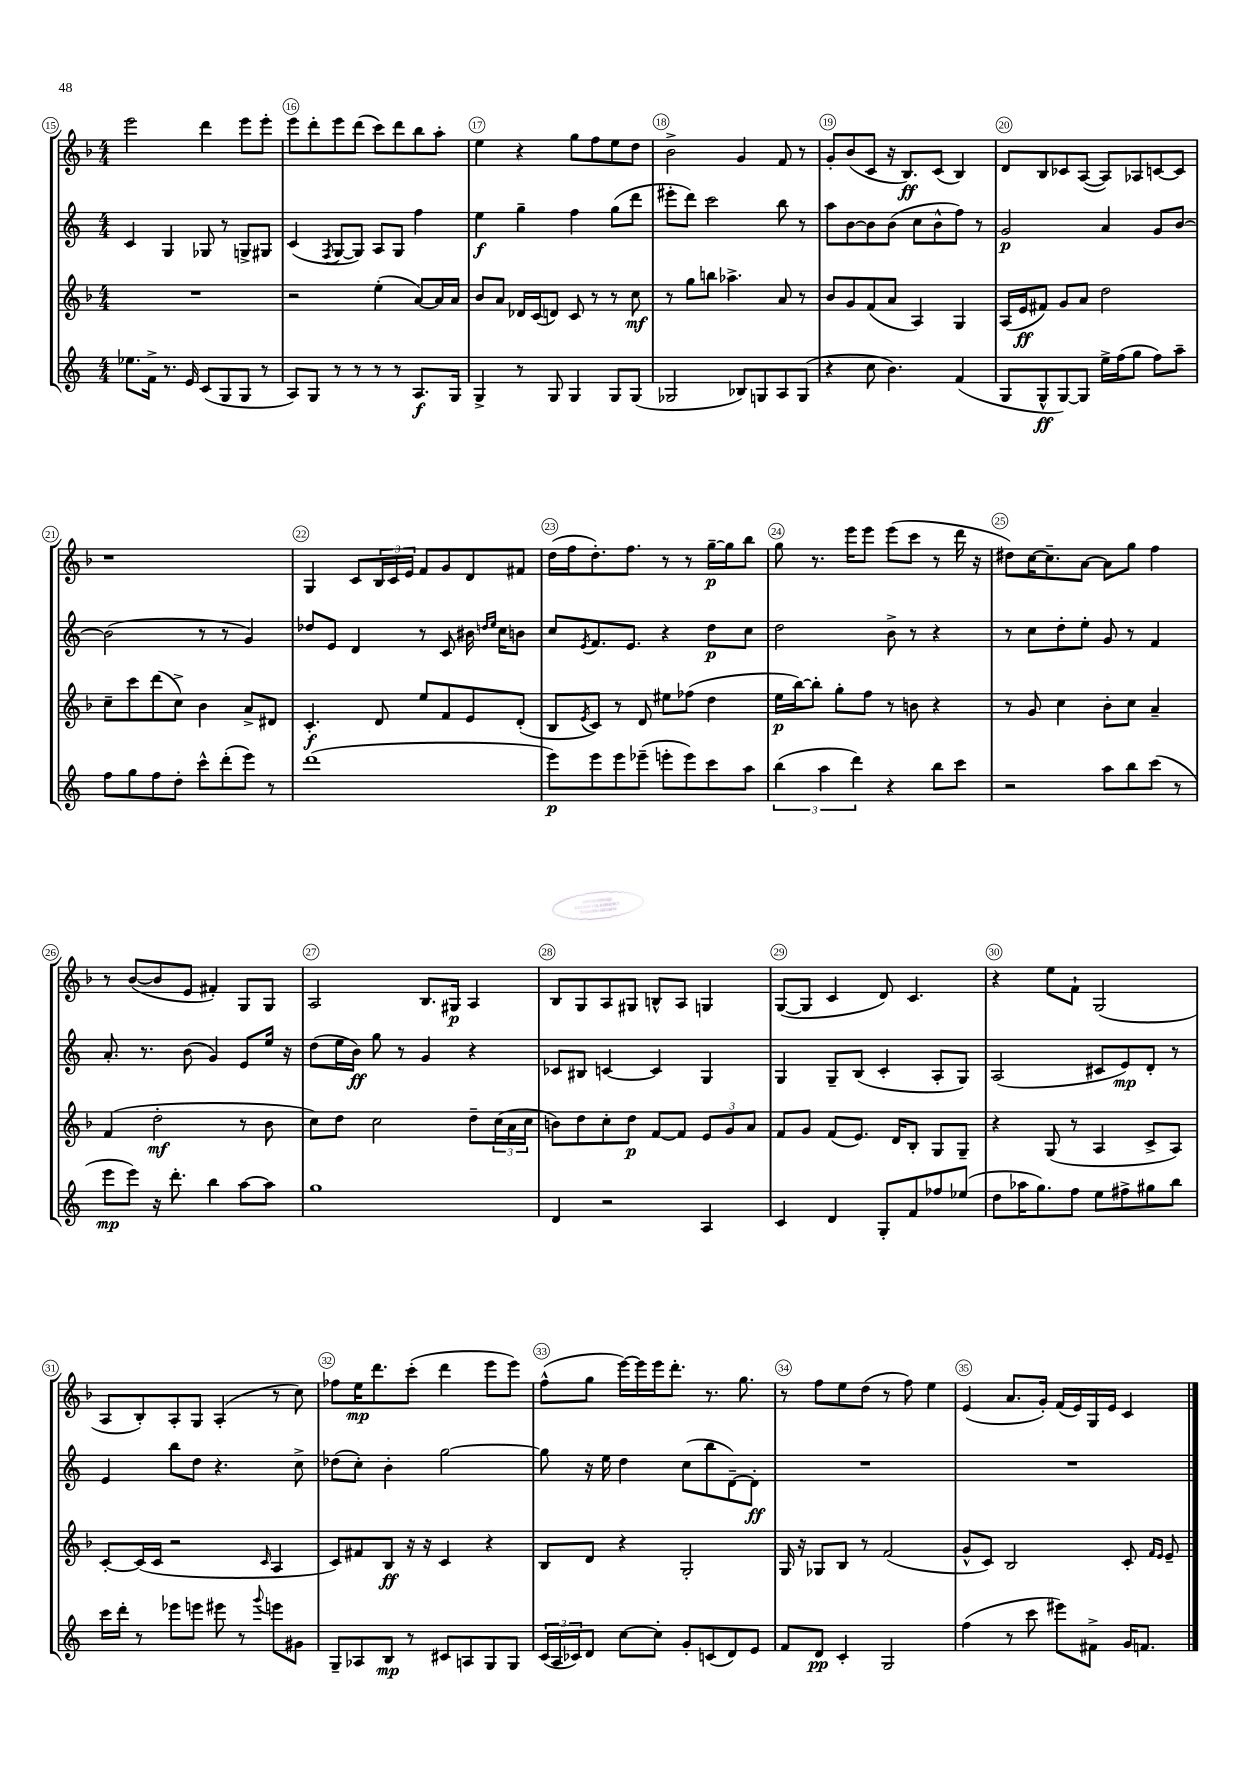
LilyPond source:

<<
\new StaffGroup <<
\new Staff = "s0" {
    \clef treble \key f \major \numericTimeSignature \time 4/4
    e'''2 d'''4 e'''8 e'''8-. |
    e'''8 d'''8-. e'''8 d'''8( c'''8) d'''8 bes''8 a''8-. |
    e''4 r4 g''8 f''8 e''8 d''8 |
    bes'2-> g'4 f'8 r8 |
    g'8-. bes'8( c'8 r16 bes8.\ff) c'8( bes4) |
    d'8 bes8 ces'8 a8~( a8) aes8 c'8~ c'8 |
    r1 |
    g4 c'8 \tuplet 3/2 { bes16 c'16 e'16 } f'8 g'8 d'8 fis'8 |
    d''16( f''16 d''8.-.) f''8. r8 r8 g''16~--\p g''16 bes''8 |
    g''8 r8. e'''16 e'''8 e'''8( c'''8 r8 d'''16 r16 |
    dis''8) c''16~ c''8.-- a'8~ a'8 g''8 f''4 |
    r8 bes'8~( bes'8 e'8 fis'4-.) g8 g8 |
    a2 bes8. gis16\p a4 |
    bes8 g8 a8 gis8 b8-^ a8 g4 |
    g8~( g8 c'4 d'8) c'4. |
    r4 e''8 f'8-! g2( |
    a8 bes8-.) a8-. g8 a4-.( r8 c''8) |
    fes''8 e''16\mp d'''8. c'''8-.( d'''4 e'''8 e'''8) |
    f''8-^( g''8 e'''16~) e'''16 e'''16 d'''8.-. r8. g''8. |
    r8 f''8 e''8 d''8( r8 f''8) e''4 |
    e'4( a'8. g'16-.) f'16( e'16) g16 e'16 c'4 \bar "|." |
}
\new Staff = "s1" {
    \clef treble \key c \major \numericTimeSignature \time 4/4
    c'4 g4 ges8 r8 g8-> gis8 |
    c'4( \acciaccatura { f8 } g8~ g8) a8 g8 f''4 |
    e''4\f g''4-- f''4 g''8( d'''8 |
    eis'''8-. d'''8) c'''2 b''8 r8 |
    a''8 b'8~ b'8 b'8( c''8 b'8-^ f''8) r8 |
    g'2\p a'4 g'8 b'8~ |
    b'2( r8 r8 g'4) |
    des''8 e'8 d'4 r8 c'8 bis'16 \grace { d''16 e''16 } c''16 b'8 |
    c''8 \acciaccatura { e'8 } f'8. e'8. r4 d''8\p c''8 |
    d''2 b'8-> r8 r4 |
    r8 c''8 d''8-. e''8-. g'8 r8 f'4 |
    a'8.-. r8. b'8( g'4) e'8 e''16 r16 |
    d''8( e''16 b'16\ff) g''8 r8 g'4 r4 |
    ces'8 bis8 c'4~ c'4 g4 |
    g4 g8-- b8( c'4-. a8-. g8) |
    a2( cis'8 e'8\mp) d'8-. r8 |
    e'4 b''8 d''8 r4. c''8-> |
    des''8( c''8-.) b'4-. g''2~ |
    g''8 r16 e''16 d''4 c''8( b''8 d'8~--) d'8-.\ff |
    R1 |
    R1 \bar "|." |
}
\new Staff = "s2" {
    \clef treble \key f \major \numericTimeSignature \time 4/4
    R1 |
    r2 e''4-.( a'8~) a'16 a'16 |
    bes'8 a'8 des'16 c'16( d'8) c'8 r8 r8 c''8\mf |
    r8 g''8 b''8 aes''4.-> a'8 r8 |
    bes'8 g'8 f'8( a'8 a4) g4 |
    a16( e'16\ff fis'8) g'8 a'8 d''2 |
    c''8-- c'''8 d'''8( c''8->) bes'4 a'8-> dis'8 |
    c'4.-.\f d'8 e''8 f'8 e'8 d'8-.( |
    bes8 \acciaccatura { e'8 } c'8) r8 d'8 eis''8 fes''8( d''4 |
    e''16\p bes''16~) bes''8-. g''8-. f''8 r8 b'8 r4 |
    r8 g'8 c''4 bes'8-. c''8 a'4-- |
    f'4( d''2-.\mf r8 bes'8 |
    c''8) d''8 c''2 d''8-- \tuplet 3/2 { c''16( a'16 c''16 } |
    b'8) d''8 c''8-. d''8\p f'8~ f'8 \tuplet 3/2 { e'8 g'8 a'8 } |
    f'8 g'8 f'8( e'8.) d'16 bes8-. g8 g8-- |
    r4 g8( r8 a4 c'8-> a8) |
    c'8~-. c'16( c'16 r2 \grace { c'16 } a4 |
    c'8) fis'8 bes8\ff r16 r16 c'4 r4 |
    bes8 d'8 r4 g2-. |
    g16 r16 ges8 bes8 r8 f'2( |
    g'8-^ c'8) bes2 c'8-. \grace { f'16 e'16 } e'8-- \bar "|." |
}
\new Staff = "s3" {
    \clef treble \key c \major \numericTimeSignature \time 4/4
    ees''8. f'16-> r8. e'16 c'8( g8 g8 r8 |
    a8) g8 r8 r8 r8 r8 a8.\f g16 |
    g4-> r8 g8 g4 g8 g8( |
    ges2 bes8) g8 a8 g8( |
    r4 c''8 b'4.) f'4( |
    g8 g8-^\ff g8~) g8 e''16-> f''16( g''8 f''8) a''8-- |
    f''8 g''8 f''8 d''8-. c'''8-^ d'''8-.( e'''8) r8 |
    d'''1( |
    e'''8\p) e'''8 e'''8 ees'''8--( e'''8-. e'''8) c'''8 a''8 |
    \tuplet 3/2 { b''4( a''4 d'''4) } r4 b''8 c'''8 |
    r2 a''8 b''8 c'''8( r8 |
    e'''8\mp e'''8) r16 d'''8.-. b''4 a''8~ a''8 |
    g''1 |
    d'4 r2 a4 |
    c'4 d'4 g8-. f'8 fes''8 ees''8( |
    d''8 aes''16 g''8.) f''8 e''8 fis''8-> gis''8 b''8 |
    c'''16 d'''16-. r8 ees'''8 e'''8 eis'''8 r8 \appoggiatura { g'''8 } e'''8 gis'8 |
    g8-- aes8 b8\mp r8 cis'8 a8 g8 g8 |
    \tuplet 3/2 { c'16( a16 ces'16) } d'8 c''8~ c''8-. g'8-. c'8( d'8) e'8 |
    f'8 d'8\pp c'4-. g2 |
    f''4( r8 c'''8 eis'''8) fis'8-> g'16 f'8. \bar "|." |
}
>>
>>
\layout { \context { \Score currentBarNumber = #15 \override BarNumber.break-visibility = ##(#f #t #t) barNumberVisibility = #all-bar-numbers-visible \override BarNumber.stencil = #(make-stencil-circler 0.1 0.3 ly:text-interface::print) } }
